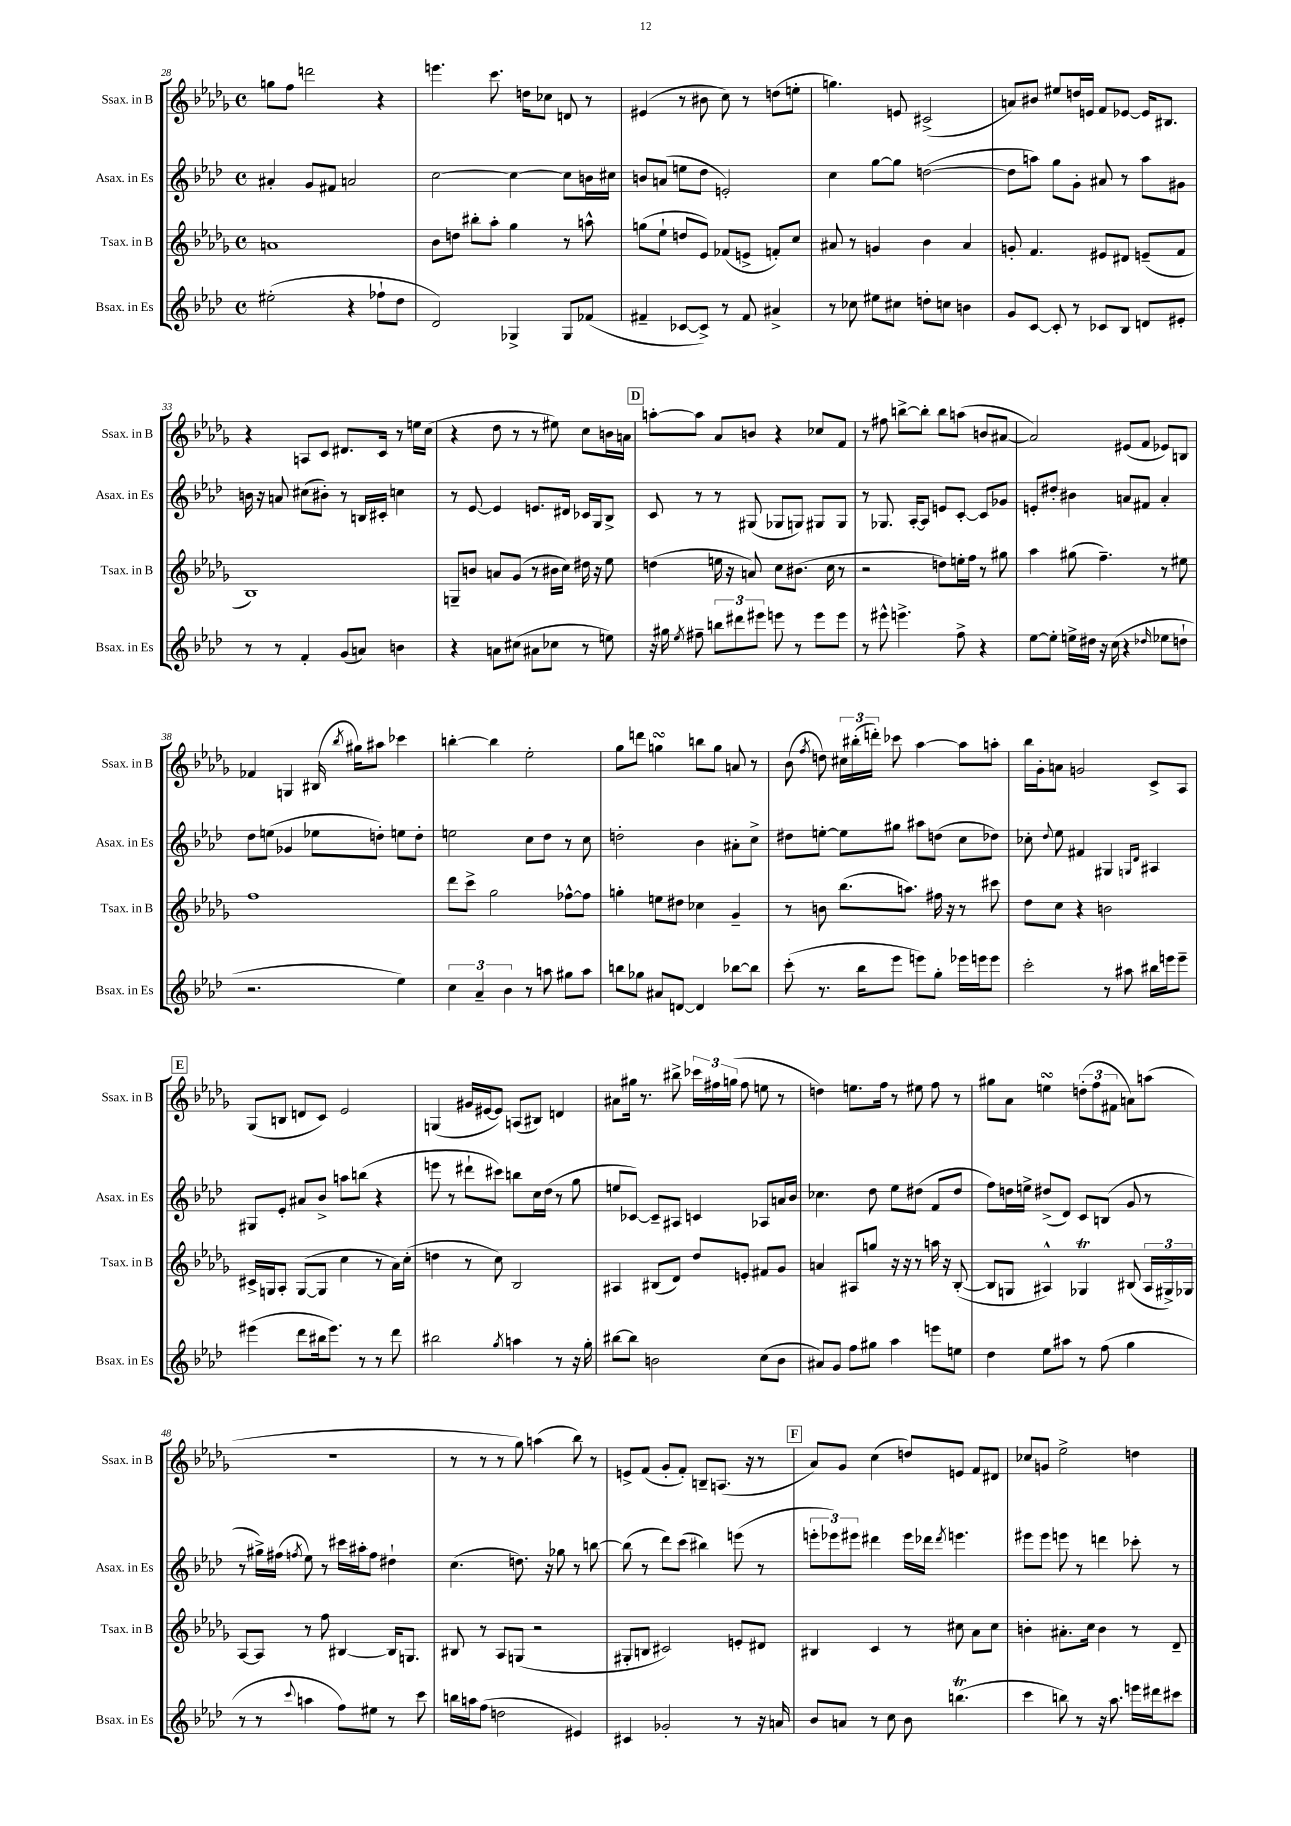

**kern	**kern	**kern	**kern
*staff4	*staff3	*staff2	*staff1
*clefG2	*clefG2	*clefG2	*clefG2
*k[b-e-a-d-]	*k[b-e-a-d-g-]	*k[b-e-a-d-]	*k[b-e-a-d-g-]
*M4/4	*M4/4	*M4/4	*M4/4
*met(c)	*met(c)	*met(c)	*met(c)
(2ee#'\	1a	4a#'/	8gg\L
.	.	.	8ff\J
.	.	8g/L	2ddd\
.	.	8f#/J	.
4r	.	2a/	.
8ff-`\L	.	.	4r
8dd-\J	.	.	.
=	=	=	=
2d-/)	8b-\L	[2cc\	4.eee\
.	8dd\J	.	.
.	8bb#'\L	.	.
.	8aa-'\J	.	8.ccc\
4G-^/	4gg-\	4cc\_	.
.	.	.	16dd\LK
.	.	.	8cc-\J
8G-/L	8r	8cc\]L	8d/
(8f-/J	8aa^^\	16b\L	8r
.	.	16cc#\JJ	.
=	=	=	=
4f#~/	(8gg\L	8b/L	(4e#/
.	8ee-`\J	(8a/J	.
[8c-/L	8dd/L	8ee\L	8r
8c-^/]J)	8e-/J)	8dd-\J	8b#\
8r	(8f-/L	2e'/)	8cc\)
8f#/	8e^/J	.	8r
4a#^/	8f'/L)	.	(8dd\L
.	8cc/J	.	8ee'\J
=	=	=	=
8r	8a#/	4cc\	4.gg\)
8cc-\	8r	.	.
8ee#\L	4g/	[8gg\L	.
8cc#\J	.	8gg\]J	8e/
8dd'\L	4b-\	([2dd\	(2c#^/
8cc\J	.	.	.
4b\	4a#/	.	.
=	=	=	=
8g/L	8g'/	8dd\]L	8a/L)
[8c/J	4.f/	8aa\J)	8b#/J
8c'/]	.	8gg\L	8ee#/L
8r	.	8g'\J	16dd/L
.	.	.	16e/JJ
8c-/L	8e#/L	8a#/	8f/L
8B-/J	8d#/J	8r	[8e-/J
8d/L	(8e~/L	8aa\L	16e-/]LK
.	.	.	8.B#/J
8e#'/J	8f/J	8g#\J	.
=	=	=	=
8r	1B-)	16b\	4r
.	.	16r	.
8r	.	8a/	.
4f'/	.	(8cc#\L	8A/L
.	.	8b#'\J)	8c/J
(8g/L	.	8r	8.d#/L
8a/J)	.	16B/LL	.
.	.	16c#'/JJ	16c/Jk
4b\	.	4cc\	8r
.	.	.	16ee\LL
.	.	.	(16cc\JJ
=	=	=	=
4r	8G~/L	8r	4r
.	8b/J	[8e-/	.
8a\L	8a/L	4e-/]	8dd-\
(8cc#\J	(8g-/J	.	8r
8a#\L	8r	8.e/L	8r
8cc-\J	16b#\LL	.	8ee#\)
.	16cc\JJ)	16d#/Jk	.
8r	16dd#\	16c-/LL	8cc\L
.	16r	16G/J	.
8ee\)	8ee-\	8B-^/J	16b\L
.	.	.	16a\JJ
=	=	=	=
16r	(4dd\	8c/	[8aa'\L
16gg#\	.	.	.
8qee-/	.	.	.
8ff#~\	.	8r	8aa\]J
12bb\L	16ee\	8r	8a-/L
.	16r	.	.
12ddd#\	.	.	.
.	8a/)	(8G#/	8b/J
12eee#\J	.	.	.
8eee\	8cc\L	8G-/L	4r
8r	(8.b#\J	8G/J)	.
8eee\L	.	8G#/L	8cc-/L
.	16cc\	.	.
8eee\J	8r	8G#/J	8f/J
=	=	=	=
8r	2r	8r	8r
8eee#^^\	.	8.G-/	8ff#\
4.eee^\	.	.	[8bb^\L
.	.	[16A-'/LK	.
.	.	8A-/]J	8bb'\]J
.	8dd\L)	8e/L	8bb\L
8ff^\	16ee'\L	[8c'/J	(8aa\J
.	16ff\JJ	.	.
4r	8r	8c/]L	8b/L
.	8gg#\	8g-/J	[8a#/J
=	=	=	=
[8ee-\L	4aa-\	8e'/L	2a#/])
8ee-'\]J	.	8dd#'/J	.
16ee^\LL	(8gg#\	4b#\	.
16dd#\JJ	.	.	.
16r	4.ff~\)	.	.
(16cc\	.	.	.
4r	.	8a/L	(8e#/L
.	.	8f#/J	8f/J
16qqdd-/	.	.	.
8ee-\L	8r	4a'/	8e-/L)
8dd`\J	8ee#\	.	8B/J
=	=	=	=
2.r	1ff	8dd-\L	4f-/
.	.	(8ee\J	.
.	.	4g-/	4G/
.	.	8ee-\L	(16B#/
.	.	.	8qbb-/
.	.	.	16gg#\LK)
.	.	8dd'\J)	8aa#\J
4ee-\)	.	8ee\L	4ccc-\
.	.	8dd'\J	.
=	=	=	=
6cc\	8ddd-\L	2ee\	[4bb'\
.	8ccc^\J	.	.
6a-~/	.	.	.
.	2gg-\	.	4bb\]
6b-\	.	.	.
8r	.	8cc\L	2ee-'\
8aa\	.	8dd-\J	.
8gg#\L	[8ff-^^\L	8r	.
8aa\J	8ff-\]J	8cc\	.
=	=	=	=
8bb\L	4gg'\	2dd'\	8gg-\L
8gg-\J	.	.	8ddd\J
8a#/L	8ee\L	.	4gg\
[8d/J	8dd#\J	.	.
4d/]	4cc-\	4b-\	8bb\L
.	.	.	8gg\J
[8bb-\L	4g-~/	8a#'\L	8a/
8bb-\]J	.	8cc^\J	8r
=	=	=	=
(8ccc'\	8r	8dd#\L	(8b-\
.	.	.	8qff/
8.r	8b\	[8ee'\J	8dd\)
.	(8.bb-\L	8ee\]L	24cc#\LL
.	.	.	(24bb#'\
16bb-\LK	.	.	.
.	.	.	24ddd'\JJ)
8eee-\J	.	8gg#\J	8ccc-\
.	8.aa\J)	.	.
8eee\L)	.	8aa#\L	[4aa-\
8gg'\J	16ff#\	(8dd\J	.
.	16r	.	.
16eee-\LL	8r	8cc\L	8aa-\]L
16eee\J	.	.	.
8eee\J	8ccc#\	8dd-\J)	8aa'\J
=	=	=	=
2ccc'\	8dd-\L	8cc-'\	16bb-\LL
.	.	.	16g-'\J
.	.	8qqdd-/	.
.	8cc\J	8ee-\	8a\J
.	4r	4f#/	2g/
8r	2b\	4G#/	.
8aa#\	.	.	.
.	.	16qqG/LL	.
.	.	16qqd-/JJ	.
16bb#\LL	.	4A#/	8c^/L
16eee\J	.	.	.
8eee~\J	.	.	8A-/J
=	=	=	=
(4eee#\	16c#^/LL	8G#/L	(8G-/L
.	16G/J	.	.
.	8A-'/J	8e-'/J	8B/J
8ddd-\L	([8G/L	8a#/L	8d/L
16bb#\k	8G/]J	8b-^/J	8c/J)
8.eee#\J)	.	.	.
.	4cc\	8aa\L	2e-/
8r	.	(8bb\J	.
8r	8r	4r	.
8ddd-\	16a-\LL)	.	.
.	(16cc'\JJ	.	.
=	=	=	=
2bb#\	4dd\	8eee\	(4G/
.	.	8r	.
.	8r	8ddd#`\L	16g#/LL
.	.	.	[16e#/J
.	8cc\)	8ccc#\J)	8e#/]J)
8qgg/	.	.	.
4aa\	2B-/	8bb\L	(8A/L
.	.	16cc\L	8B#/J)
.	.	(16dd-\JJ	.
8r	.	8r	4d/
16r	.	8gg\	.
16gg'\	.	.	.
=	=	=	=
[8bb#\L	4A#/	8ee/L	8a#\L
8bb#\]J	.	[8c-/J)	16gg#\Jk
.	.	.	8.r
2b\	(8B#/L	8c-~/]L	.
.	8d-/J)	8A#/J	8bb#^\
.	8dd-/L	4c/	24ccc-\LL
.	.	.	24ff#\
.	.	.	(24gg\JJ
.	8e'/J	.	8ff#\
(8cc\L	8f#/L	8A-/L	8ee\
8b\J	8g-/J	16a/L	8r
.	.	16b-/JJ	.
=	=	=	=
8a#/L)	4a/	4.cc-\	4dd\)
8g/J	.	.	.
8ff\L	8A#/L	.	8.ee\L
8gg#\J	8gg/J	8dd-\	.
.	.	.	16ff\Jk
4aa-\	16r	8ee-\L	8r
.	16r	.	.
.	8r	(8dd#\J	8ee#\
8eee\L	16aa\	8f/L	8ff\
.	16r	.	.
8ee\J	([8B-'/	8dd#/J	8r
=	=	=	=
4dd-\	8B-/]L	8ff\L)	8gg#\L
.	8G/J	16dd\L	8a-\J
.	.	16ee^\JJ	.
8ee-\L	4A#^^/)	(8dd#^/L	4ee\
8aa#\J	.	8d-/J)	.
8r	4G-/	8c/L	(12dd'\L
.	.	.	12ff\
(8ff\	.	(8B/J	.
.	.	.	12f#\J
4gg\	(8B#/	8g/	8a\L)
.	24A#/LL	8r	(8aa\J
.	24G#^/)	.	.
.	24G-/JJ	.	.
=	=	=	=
8r	[8A-/L	8r	1r
8r	8A-/]J	16gg#^\LL)	.
.	.	(16ff#\JJ	.
8qqccc/	.	8qff/	.
4aa\	8r	8ee-\)	.
.	8ff\	8r	.
8ff\L)	[4B#/	16ccc#\LL	.
.	.	16aa#'\J	.
8ee#\J	.	8ff\J	.
8r	16B#/]LK	4dd#`\	.
.	8.G/J	.	.
8ccc\	.	.	.
=	=	=	=
16bb\LL	8B#/	(4.cc\	8r
16aa\J	.	.	.
(8ff\J	8r	.	8r
2dd\	8A-/L	.	8r
.	(8G/J	8.dd\)	8gg-\)
.	2r	.	(4aa\
.	.	16r	.
.	.	8gg-\	.
4e#/)	.	8r	8bb-\)
.	.	[8bb\	8r
=	=	=	=
4c#/	8G#'/L	(8bb\]	8e^/L
.	8B/J	8r	(8f/J
2g-'/	2c#/)	8ddd-\L)	8g-'/L
.	.	(8ccc\J	8f'/J)
.	.	4bb#\)	8B~/L
.	.	.	(8.A/J
8r	8e'/L	(8eee\	.
.	.	.	16r
16r	8d#/J	8r	8r
16a/	.	.	.
=	=	=	=
8b-/L	4B#/	12eee'\L	8a-/L)
.	.	12eee-\)	.
8a/J	.	.	8g-/J
.	.	12eee#\J	.
8r	4c/	4ddd#\	(4cc\
8cc\	.	.	.
8b-\	8r	16eee#\LL	8dd/L)
.	.	16ddd-\JJ	.
.	.	8qddd-/	.
(4.bb\	8cc#\	4.eee\	8e/J
.	8a-\L	.	8f/L
.	8cc#\J	.	8d#/J
=	=	=	=
4ccc\	4b'\	8eee#\L	8cc-/L
.	.	8eee#\J	8g/J
8bb\)	8.a#'\L	8eee\	2ee-^\
8r	.	8r	.
.	16cc\Jk	.	.
16r	4b\	4ddd\	.
8.aa-\	.	.	.
16eee\LL	8r	8ccc-'\	4dd\
16ddd#\J	.	.	.
8ccc#\J	8d-~/	8r	.
==	==	==	==
*-	*-	*-	*-
